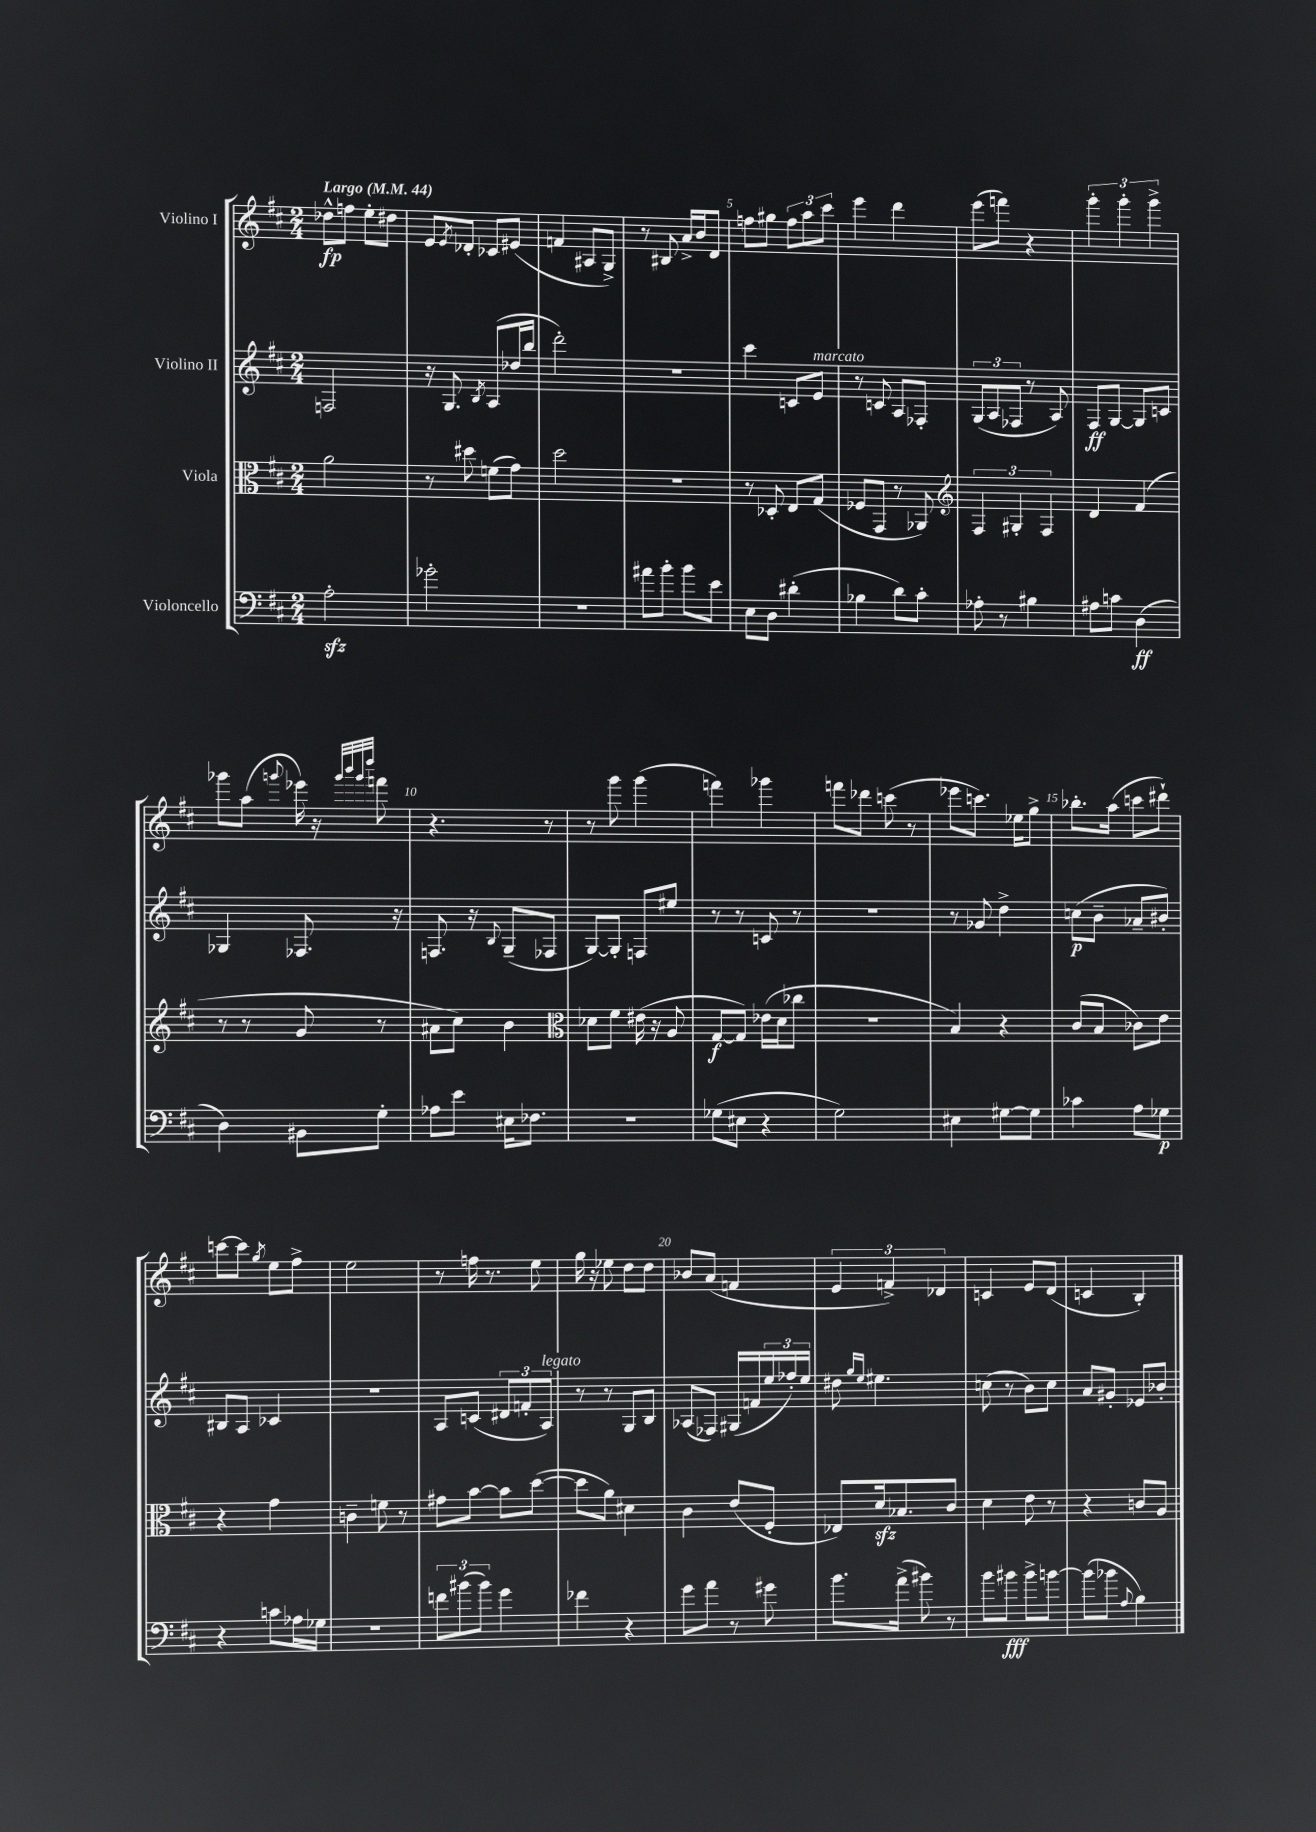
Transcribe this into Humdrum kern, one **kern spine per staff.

**kern	**kern	**kern	**kern
*staff4	*staff3	*staff2	*staff1
*clefF4	*clefC3	*clefG2	*clefG2
*k[f#c#]	*k[f#c#]	*k[f#c#]	*k[f#c#]
*M2/4	*M2/4	*M2/4	*M2/4
*MM44	*MM44	*MM44	*MM44
2A'	2a	2F	8dd-^^
.	.	.	8ff
.	.	.	8ee'
.	.	.	8dd#
=	=	=	=
2g-'	8r	16r	8e
.	.	8.G	.
.	.	.	8qe
.	8dd#	.	8d-'
.	.	8qB	.
.	(8f	(8A	8c-
.	8g)	16dd-	(8e#
.	.	16bb	.
=	=	=	=
2r	2dd	2ddd')	4f
.	.	.	8A#
.	.	.	8G^)
=	=	=	=
8a#	2r	2r	8r
8b'	.	.	8B#
8b	.	.	16a^
.	.	.	16b
8e	.	.	8d
=	=	=	=
8E	8r	4ccc#	8ff
8D	8D-'	.	8gg#
(4d#'	8E	8c	12ff
.	.	.	12aa
.	(8G	8e	.
.	.	.	12ccc#
=	=	=	=
4B-	8F-	8r	4eee
.	8GG	8c	.
8d)	8r	8A	4ddd
8c#'	8AA-)	8F-'	.
=	=	=	=
*	*clefG2	*	*
8A-'	6F#	(12G	(8eee
.	.	12A	.
8r	.	.	8fff)
.	6G#'	12F-	.
4B#	.	8r	4r
.	6F#	.	.
.	.	8A)	.
=	=	=	=
8A#	4d	8F#	6ggg'
8c	.	[8G	.
.	.	.	6ggg'
(4D	(4f#	8G]	.
.	.	.	6ggg^
.	.	8c	.
=	=	=	=
4D)	8r	4G-	8ggg-
.	8r	.	(8aa
.	.	.	8qqggg
8BB#	8g	8.F-	16eee-)
.	.	.	16r
.	.	.	32qqggg
.	.	.	32qqbbb
.	.	.	32qqggg
.	.	.	32qqdddd
8G'	8r	.	8fff
.	.	16r	.
=	=	=	=
8A-	8a#	8.F	4.r
8e	8cc#)	.	.
.	.	16r	.
.	.	8qqB	.
16E#	4b	(8G~	.
8.F-	.	.	.
.	.	8F-	8r
=	=	=	=
*	*clefC3	*	*
2r	8d-	[8G)	8r
.	8f#	8G']	8ggg
.	(16e#	8F	(4ggg
.	16r	.	.
.	8A	8ee#	.
=	=	=	=
(8G-	[8G	8r	4fff)
8E#	8G])	8r	.
4r	(16e-	8c	4ggg-
.	16d	.	.
.	8cc-	8r	.
=	=	=	=
2G)	2r	2r	8fff
.	.	.	8ddd-
.	.	.	(8ccc
.	.	.	8r
=	=	=	=
4E#	4B)	8r	8eee-
.	.	8g-	8.ccc)
[8G#	4r	4dd^	.
.	.	.	16ee-
8G#]	.	.	8gg^
=	=	=	=
4c-	(8c#	(8cc	8.bb-'
.	8B	8b~	.
.	.	.	(16aa
8A	8c-)	8a-~	8ccc
8G-	8e	8b#')	8ddd#`)
=	=	=	=
4r	4r	8B#	[8ccc
.	.	8A	8ccc]
.	.	.	8qgg
8c	4g	4c-	8ee
16A-	.	.	8ff#^
16G-	.	.	.
=	=	=	=
2r	4c~	2r	2ee
.	8f	.	.
.	8r	.	.
=	=	=	=
12f	8g#	8A	8r
(12b#	.	.	.
.	[8b	(8c	16ff
12b#)	.	.	.
.	.	.	8.r
4g	8b]	12d#	.
.	.	12f'	.
.	([8dd	.	8ee
.	.	12A)	.
=	=	=	=
4f-	8dd]	8r	16gg
.	.	.	16r
.	8a)	8r	8ee-
4r	4d#	8G	8dd
.	.	8B	8dd
=	=	=	=
8g	4c#	(8A-	8b-
8a	.	8F-)	(8a
8r	(8e	(16G#	4f
.	.	16f	.
8g#	8F#'	24ee	.
.	.	24ff-')	.
.	.	24ee	.
=	=	=	=
8.b	8E-)	8dd#	6e
.	.	16qqgg	.
.	.	16qqee	.
.	16d	4.ee#	.
.	.	.	6f^)
(16a^	8.B-	.	.
8b#)	.	.	.
.	.	.	6d-
8r	8c#	.	.
=	=	=	=
8b	4d	(8cc	4c
8b#	.	8r	.
8b#^	8e	8b)	8e
[8b	8r	8cc	(8d
=	=	=	=
(8b]	4r	8a	4c
8b-	.	8g#'	.
8qqA	.	.	.
4B)	8c	8e-	4B')
.	8A	8b-'	.
==	==	==	==
*-	*-	*-	*-
